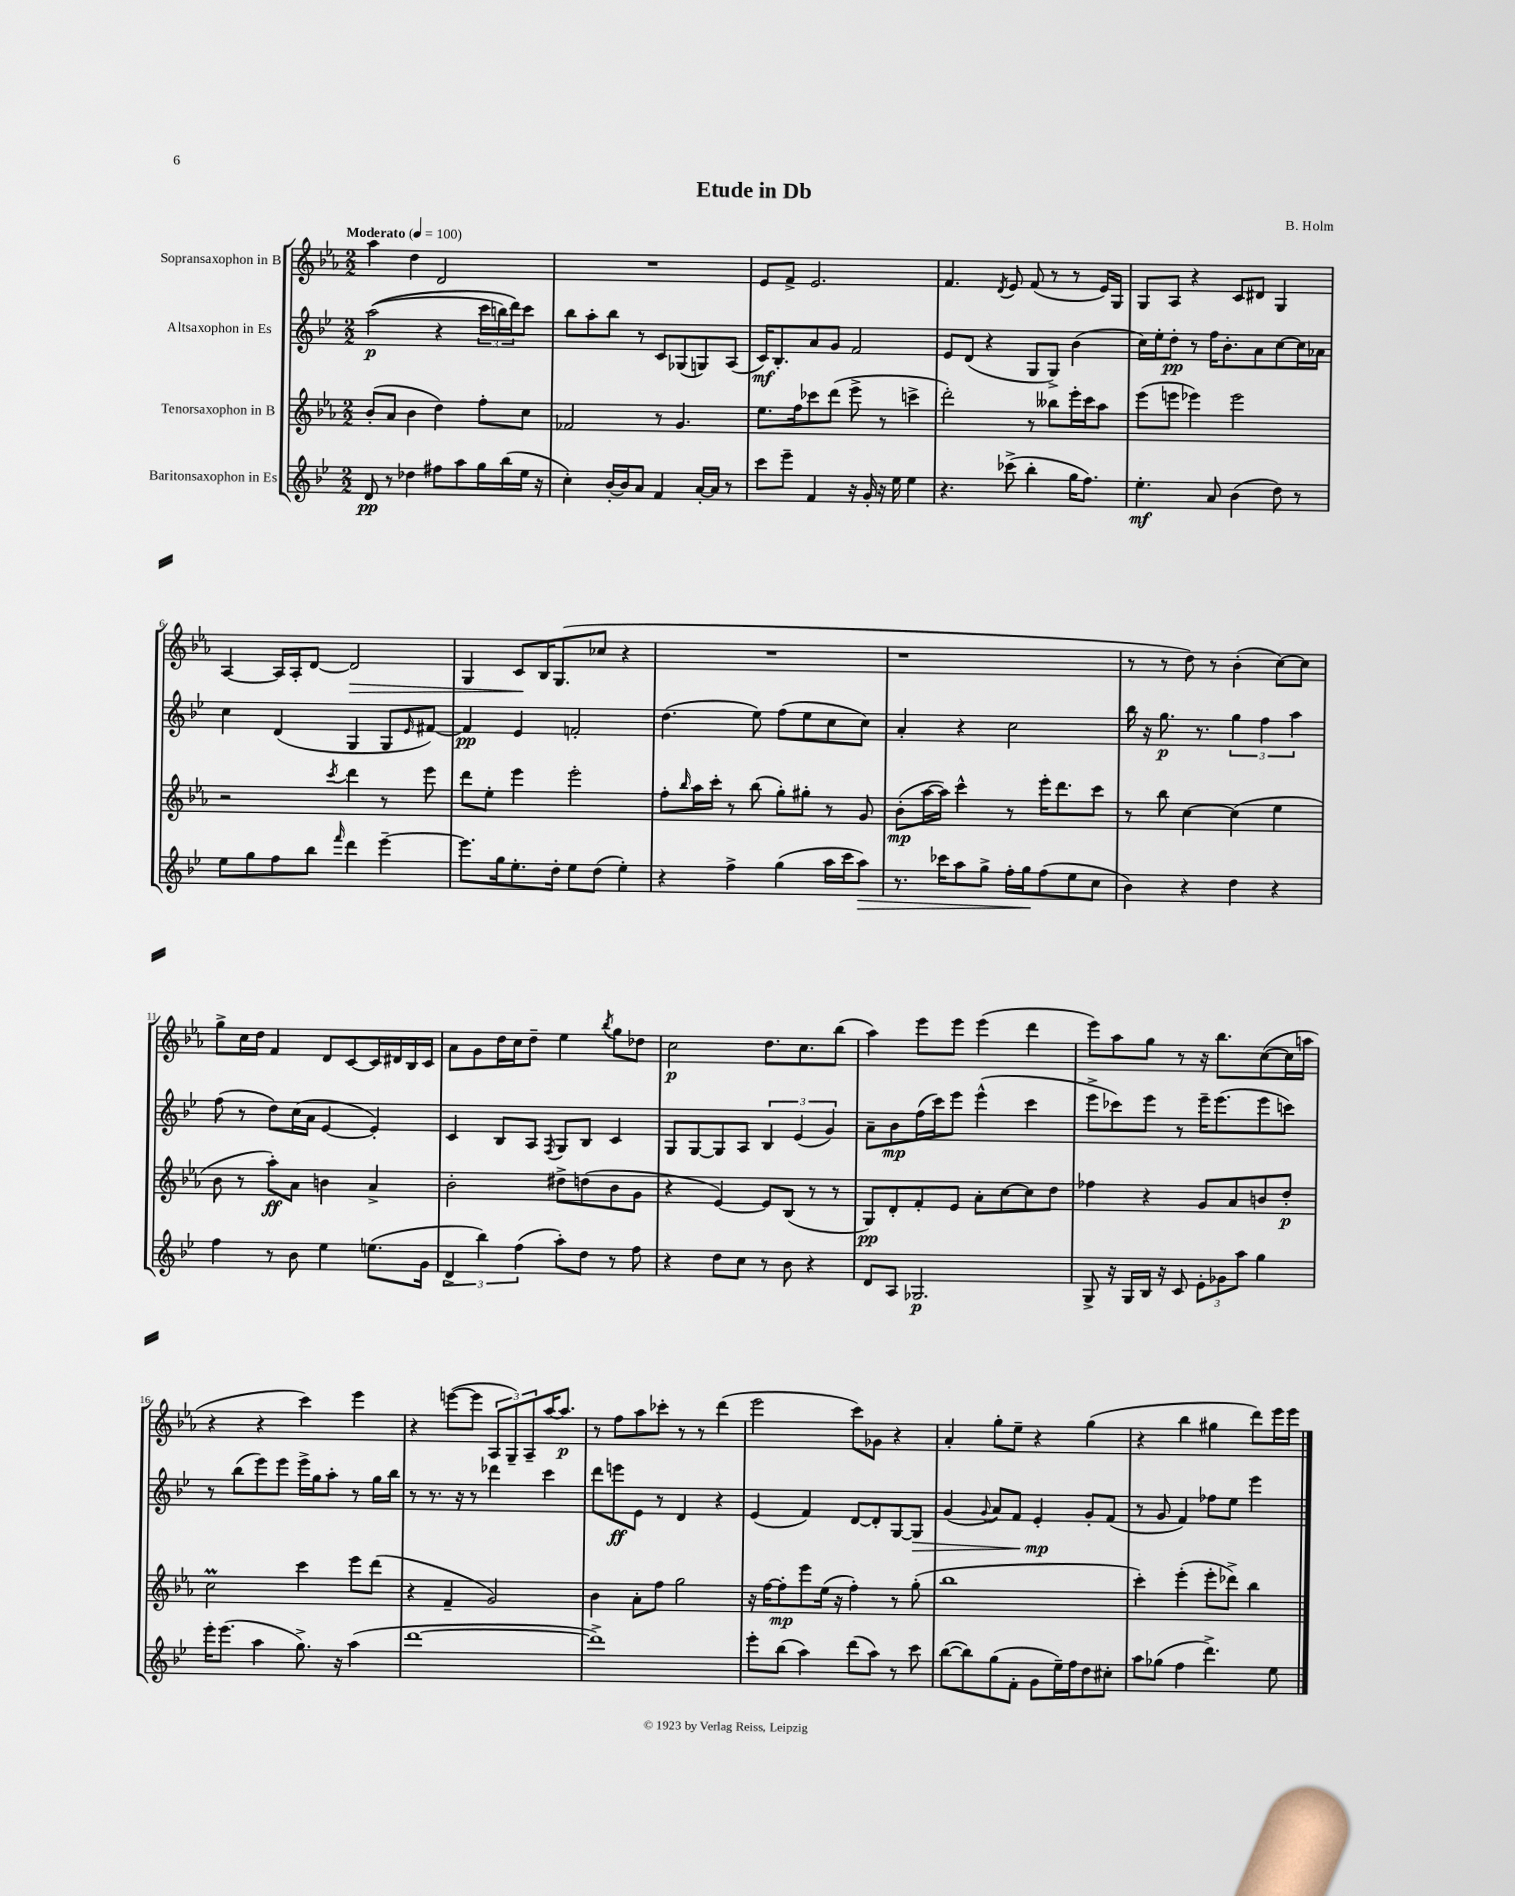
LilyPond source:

\header { title = "Etude in Db" composer = "B. Holm" }
<<
\new StaffGroup <<
\new Staff = "s0" \with { instrumentName = "Sopransaxophon in B" } {
    \clef treble \key ees \major \numericTimeSignature \time 2/2 \tempo "Moderato" 4 = 100
    aes''4 d''4 d'2 |
    R1 |
    ees'8 f'8-> ees'2. |
    f'4. \acciaccatura { d'8 } ees'8 f'8( r8 r8 ees'16) g16 |
    g8 aes8 r4 c'8 dis'8 g4 |
    aes4~ aes16 aes16-. d'8~ d'2\> |
    g4 c'8\! bes16 g8.( ces''8 r4 |
    R1 |
    r1 |
    r8 r8 d''8) r8 bes'4-.( c''8~) c''8 |
    g''8-> c''16 d''16 f'4 d'8 c'8~ c'16 dis'16 bes16 c'16 |
    aes'8 g'8 d''16 c''16 d''8-- ees''4 \acciaccatura { bes''8 } g''8 des''8 |
    c''2\p d''8. c''8. bes''8( |
    aes''4) ees'''8 ees'''8 ees'''4( d'''4 |
    ees'''8) aes''8 g''8 r8 r16 bes''8. c''8~( c''16 a''16 |
    r4 r4 c'''4) ees'''4 |
    r4 e'''8~( e'''8 \tuplet 3/2 { aes8 g8--) aes8-- } aes''16~ aes''8.\p |
    r8 f''8 aes''8 ces'''8-. r8 r8 d'''4( |
    ees'''2 c'''8) ges'8 r4 |
    aes'4-. g''8-. ees''8-- r4 g''4( |
    r4 bes''4 gis''4 d'''8) ees'''16 ees'''16 \bar "|." |
}
\new Staff = "s1" \with { instrumentName = "Altsaxophon in Es" } {
    \clef treble \key bes \major \numericTimeSignature \time 2/2
    a''2\p(\( r4 \tuplet 3/2 { c'''16 b''16) d'''16\) } c'''8 |
    bes''8 a''8-. bes''8 r8 c'8 ges8( g8) a8( |
    c'16\mf) bes8.-. a'8 g'8 f'2 |
    ees'8 d'8( r4 g8 g8->) bes'4( |
    c''16) ees''16-. d''8-.\pp r8 f''16 bes'8.-. a'8 c''8~ c''16 aes'16 |
    c''4 d'4( g4 g8 \grace { ees'16 } fis'8~) |
    fis'4\pp ees'4 f'2-. |
    d''4.( ees''8) f''8( ees''8 c''8 c''8) |
    a'4-. r4 c''2 |
    bes''16 r16 g''8.\p r8. \tuplet 3/2 { g''4 f''4 a''4 } |
    f''8( r8 d''8) c''16( a'16 ees'4~ ees'4-.) |
    c'4 bes8 a8 \acciaccatura { f8 } g8 bes8 c'4 |
    g8 g8~ g8 a8 \tuplet 3/2 { bes4 ees'4( g'4) } |
    a'8-- bes'8\mp f''16( c'''16) ees'''8 ees'''4-^( c'''4 |
    ees'''8-> ces'''8) ees'''8 r8 ees'''16-- ees'''8.( ees'''8 c'''8) |
    r8 bes''8( ees'''8) ees'''8 ees'''16-> g''16 a''8-. r8 g''16 bes''16 |
    r8 r8. r16 r8 des'''4 c'''4 |
    d'''8 e'''8\ff ees'8 r8 d'4 r4 |
    ees'4( f'4) d'8~ d'8-. g8~ g8\> |
    g'4( \appoggiatura { g'8 } a'8) f'8 ees'4-.\mp\! g'8-. f'8( |
    r8 g'8 f'4) fes''8 ees''8 ees'''4 \bar "|." |
}
\new Staff = "s2" \with { instrumentName = "Tenorsaxophon in B" } {
    \clef treble \key ees \major \numericTimeSignature \time 2/2
    bes'8-.( aes'8 bes'4 d''4) f''8-. c''8 |
    fes'2 r8 g'4. |
    ees''8. f''16 ces'''8 d'''8( ees'''8-> r8 c'''4-> |
    d'''2-.) r8 beses''8 ees'''16-. c'''16 aes''8 |
    ees'''8( e'''8 ees'''4) ees'''2 |
    r2 \acciaccatura { c'''8 } d'''4 r8 ees'''8 |
    d'''8 ees''8-. ees'''4 ees'''2-. |
    f''8-. \grace { bes''16 } aes''16 c'''16-. r8 bes''8( g''8-.) gis''8-. r8 g'8 |
    bes'8-.\mp( aes''16~ aes''16) c'''4-^ r8 ees'''16-. d'''8. c'''8 |
    r8 bes''8 c''4~ c''4( ees''4 |
    bes'8 r8 aes''8-.\ff) aes'8 b'4 aes'4-> |
    bes'2-. dis''8-> d''8( bes'8 g'8 |
    r4 ees'4~) ees'8 bes8( r8 r8 |
    g8\pp) d'8-. f'8-. ees'8 aes'8-. c''8~ c''8 d''8 |
    fes''4 r4 g'8 aes'8 b'8 d''8-.\p |
    c''2\prall c'''4 ees'''8 d'''8( |
    r4 f'4-- g'2) |
    bes'4 aes'8-. f''8 g''2 |
    r16 f''16~ f''8-.\mp ees'''8 ees''16( r16 f''4-.) r8 g''8-.( |
    bes''1 |
    c'''4-.) ees'''4-.( ees'''8-. des'''8->) bes''4 \bar "|." |
}
\new Staff = "s3" \with { instrumentName = "Baritonsaxophon in Es" } {
    \clef treble \key bes \major \numericTimeSignature \time 2/2
    d'8\pp r8 des''4 fis''8 a''8 g''16 bes''16( ees''16 r16 |
    c''4-.) bes'16~-. bes'16 a'8 f'4 a'16~-. a'16 r8 |
    c'''8 ees'''8-- f'4 r16 g'16-. r16 ees''16 ees''4 |
    r4. ces'''8->( bes''4-. g''16 f''8.) |
    ees''4.-.\mf a'8 bes'4( d''8) r8 |
    ees''8 g''8 f''8 bes''8 \grace { f'''16 } d'''4 ees'''4~-- |
    ees'''8. g''16 ees''8.-. d''16-. ees''8 d''8( ees''4-.) |
    r4 f''4-> g''4( a''16 c'''16 a''8\>) |
    r8. ces'''16 a''8 g''8-> f''16-. g''16\! f''8( ees''8 c''8 |
    bes'4) r4 d''4 r4 |
    f''4 r8 bes'8 ees''4 e''8.( g'16 |
    \tuplet 3/2 { d'4-> bes''4) f''4( } a''8-.) d''8 r8 f''8 |
    r4 d''8 c''8 r8 bes'8 r4 |
    d'8 a8 ges2.\p |
    g8-> r16 g16 bes16 r16 c'8 \tuplet 3/2 { ees'8-. ges'8 a''8 } g''4 |
    ees'''16-. ees'''8.( a''4 g''8.->) r16 a''4( |
    d'''1~ |
    d'''1->) |
    ees'''8-. bes''8( a''4) d'''8( a''8) r8 c'''8 |
    bes''8~( bes''8) g''8( f'8-. g'8 ees''16--) f''16 d''8 cis''8-. |
    a''8 ges''8( f''4 d'''4.->) ees''8 \bar "|." |
}
>>
>>
